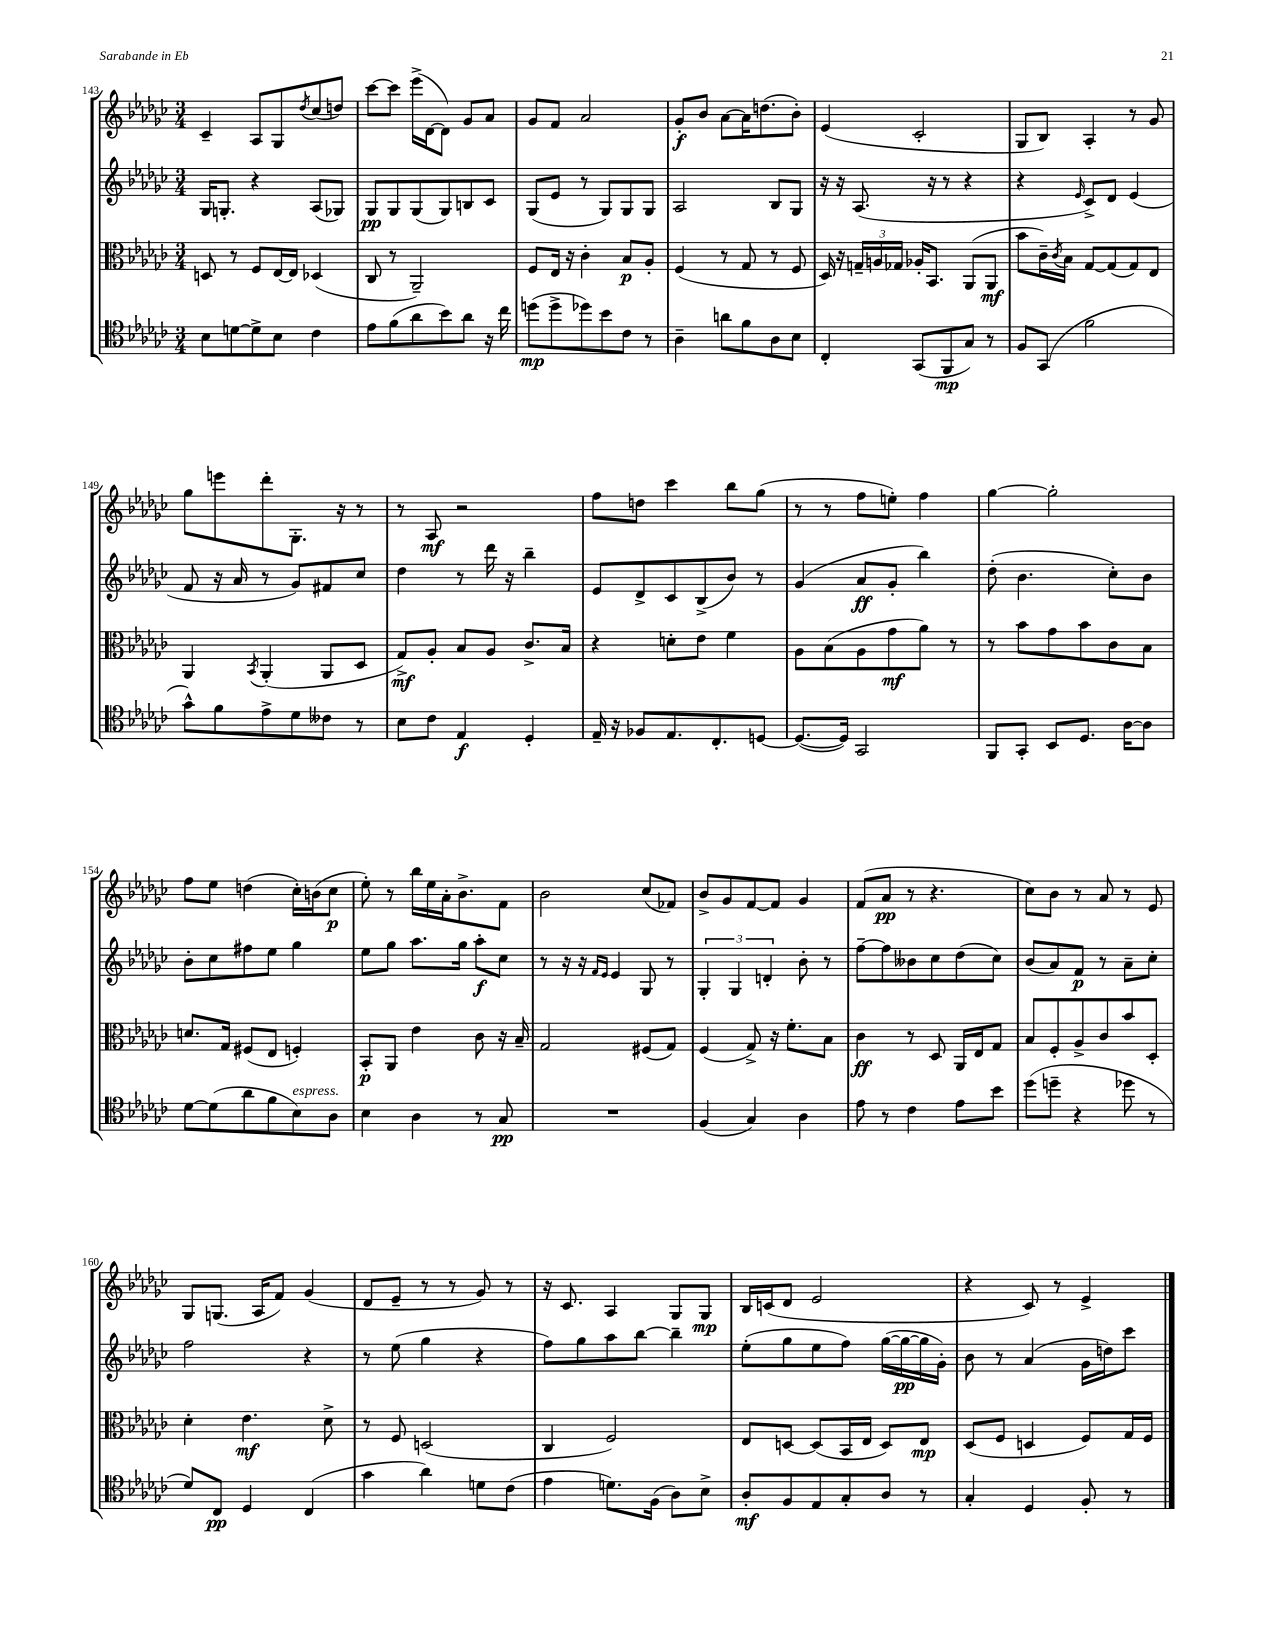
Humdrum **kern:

**kern	**dynam	**kern	**dynam	**kern	**dynam	**kern	**dynam
*part4	*part4	*part3	*part3	*part2	*part2	*part1	*part1
*staff4	*staff4	*staff3	*staff3	*staff2	*staff2	*staff1	*staff1
*clefC4	*	*clefC3	*	*clefG2	*	*clefG2	*
*k[b-e-a-d-g-c-]	*	*k[b-e-a-d-g-c-]	*	*k[b-e-a-d-g-c-]	*	*k[b-e-a-d-g-c-]	*
*M3/4	*	*M3/4	*	*M3/4	*	*M3/4	*
=143	=143	=143	=143	=143	=143	=143	=143
8B-\L	.	8Dn/	.	16G-/KL	.	4c-~/	.
.	.	.	.	8.Gn'/J	.	.	.
[8dn\	.	8r	.	.	.	.	.
8d^\]	.	8F/L	.	4r	.	8A-/L	.
8B-\J	.	[16E-/L	.	.	.	8G-/	.
.	.	16E-/JJ]	.	.	.	.	.
.	.	.	.	.	.	8qdd-/	.
4c-\	.	(4D-X/	.	(8A-/L	.	(8cc-/	.
.	.	.	.	8G-X/J)	.	8ddn/J)	.
=144	=144	=144	=144	=144	=144	=144	=144
8e-\L	.	8C-/	.	8G-/L	pp	[8ccc-\L	.
(8f\	.	8r	.	8G-/	.	8ccc-\J]	.
8a-\	.	2AA-~/)	.	(8G-/	.	(16eee-^\LL	.
.	.	.	.	.	.	[16d-\J	.
8b-\)	.	.	.	8G-/)	.	8d-\J])	.
8a-\J	.	.	.	8Bn/	.	8g-/L	.
16r	.	.	.	8c-/J	.	8a-/J	.
16cc-\	.	.	.	.	.	.	.
=145	=145	=145	=145	=145	=145	=145	=145
(8ddn\L	mp	8F/L	.	(8G-/L	.	8g-/L	.
8dd^\	.	16E-/Jk	.	8e-/J	.	8f/J	.
.	.	16r	.	.	.	.	.
8dd-X\)	.	4c-'\	.	8r	.	2a-/	.
8b-\	.	.	.	8G-/L)	.	.	.
8c-\J	.	8B-/L	p	8G-/	.	.	.
8r	.	8A-'/J	.	8G-/J	.	.	.
=146	=146	=146	=146	=146	=146	=146	=146
4A-~\	.	(4F/	.	2A-/	.	8g-'/L	f
.	.	.	.	.	.	8b-/J	.
8an\L	.	8r	.	.	.	[8a-\L	.
8f\	.	8G-/	.	.	.	16a-\K]	.
.	.	.	.	.	.	(8.ddn\	.
8A-\	.	8r	.	8B-/L	.	.	.
8B-\J	.	8F/	.	8G-/J	.	8b-'\J)	.
=147	=147	=147	=147	=147	=147	=147	=147
4C-'/	.	16D-/)	.	16r	.	(4e-/	.
.	.	16r	.	16r	.	.	.
.	.	24Gn~/LL	.	(8.A-/	.	.	.
.	.	24An/	.	.	.	.	.
.	.	24G-X/JJ	.	.	.	.	.
(8GG-/L	.	16A-X'/KL	.	.	.	2c-'/	.
.	.	8.BB-/J	.	16r	.	.	.
8FF/	mp	.	.	8r	.	.	.
8G-/J)	.	(8AA-/L	.	4r	.	.	.
8r	.	8AA-/J	mf	.	.	.	.
=148	=148	=148	=148	=148	=148	=148	=148
8F/L	.	8b-\L	.	4r	.	8G-/L	.
(8GG-/J	.	16c-~\L)	.	.	.	8B-/J)	.
.	.	8qc-/	.	.	.	.	.
.	.	16B-\JJ	.	.	.	.	.
.	.	.	.	16qqe-/	.	.	.
2f\	.	[8G-/L	.	8c-^/L)	.	4A-'/	.
.	.	(8G-/]	.	8d-/J	.	.	.
.	.	8G-/)	.	(4e-/	.	8r	.
.	.	8E-/J	.	.	.	8g-/	.
!!LO:LB:g=z
=149	=149	=149	=149	=149	=149	=149	=149
8g-^^\L)	.	4AA-/	.	8f/	.	8gg-\L	.
8f\	.	.	.	16r	.	8eeen\	.
.	.	.	.	16a-/	.	.	.
.	.	8qBB-/	.	.	.	.	.
8e-^\	.	(4AA-'/	.	8r	.	8ddd-'\	.
8d-\	.	.	.	8g-/L)	.	8.G-'\J	.
8c--X\J	.	8AA-/L	.	8f#X/	.	.	.
.	.	.	.	.	.	16r	.
8r	.	8D-/J	.	8cc-/J	.	8r	.
=150	=150	=150	=150	=150	=150	=150	=150
8B-\L	.	8G-^/L)	mf	4dd-\	.	8r	.
8c-\J	.	8A-'/J	.	.	.	8A-/	mf
4E-/	f	8B-/L	.	8r	.	2r	.
.	.	8A-/J	.	16ddd-\	.	.	.
.	.	.	.	16r	.	.	.
4D-'/	.	8.c-^/L	.	4bb-~\	.	.	.
.	.	16B-/Jk	.	.	.	.	.
=151	=151	=151	=151	=151	=151	=151	=151
16E-~/	.	4r	.	8e-/L	.	8ff\L	.
16r	.	.	.	.	.	.	.
8F-X/L	.	.	.	8d-^/	.	8ddn\J	.
8.E-/	.	8dn'\L	.	8c-/	.	4ccc-\	.
.	.	8e-\J	.	(8B-^/	.	.	.
8.C-'/	.	.	.	.	.	.	.
.	.	4f\	.	8b-/J)	.	8bb-\L	.
[8Dn/J	.	.	.	8r	.	(8gg-\J	.
=152	=152	=152	=152	=152	=152	=152	=152
(8.D/L_	.	8A-\L	.	(4g-/	.	8r	.
.	.	(8B-\	.	.	.	8r	.
16D/Jk])	.	.	.	.	.	.	.
2GG-/	.	8A-\	.	8a-/L	ff	8ff\L	.
.	.	8g-\	mf	8g-'/J	.	8een'\J)	.
.	.	8a-\J)	.	4bb-\)	.	4ff\	.
.	.	8r	.	.	.	.	.
=153	=153	=153	=153	=153	=153	=153	=153
8FF/L	.	8r	.	(8dd-'\	.	[4gg-\	.
8GG-'/J	.	8b-\L	.	4.b-\	.	.	.
8BB-/L	.	8g-\	.	.	.	2gg-'\]	.
8.D-/J	.	8b-\	.	.	.	.	.
.	.	8c-\	.	8cc-'\L)	.	.	.
[16A-\KL	.	.	.	.	.	.	.
8A-\J]	.	8B-\J	.	8b-\J	.	.	.
!!LO:LB:g=z
=154	=154	=154	=154	=154	=154	=154	=154
[8d-\L	.	8.dn/L	.	8b-'\L	.	8ff\L	.
(8d-\]	.	.	.	8cc-\	.	8ee-\J	.
.	.	16G-/Jk	.	.	.	.	.
8a-\	.	(8F#X/L	.	8ff#X\	.	(4ddn\	.
8f\	.	8E-/J	.	8ee-\J	.	.	.
!LO:TX:a:i:t=espress.	!	!	!	!	!	!	!
8B-\)	.	4Fn'/)	.	4gg-\	.	16cc-'\LL)	.
.	.	.	.	.	.	(16bn\J	.
8A-\J	.	.	.	.	.	8cc-\J	p
=155	=155	=155	=155	=155	=155	=155	=155
4B-\	.	8BB-'/L	p	8ee-\L	.	8ee-'\)	.
.	.	8AA-/J	.	8gg-\J	.	8r	.
4A-\	.	4e-\	.	8.aa-\L	.	16bb-\LL	.
.	.	.	.	.	.	16ee-\	.
.	.	.	.	.	.	16a-'\J	.
.	.	.	.	16gg-\Jk	.	8.b-^\	.
8r	.	8c-\	.	8aa-'\L	f	.	.
8G-/	pp	16r	.	8cc-\J	.	8f\J	.
.	.	16B-~/	.	.	.	.	.
=156	=156	=156	=156	=156	=156	=156	=156
2.r	.	2G-/	.	8r	.	2b-\	.
.	.	.	.	16r	.	.	.
.	.	.	.	16r	.	.	.
.	.	.	.	16qqf/LL	.	.	.
.	.	.	.	16qqe-/JJ	.	.	.
.	.	.	.	4e-/	.	.	.
.	.	(8F#X/L	.	8G-/	.	(8cc-/L	.
.	.	8G-/J)	.	8r	.	8f-X/J)	.
=157	=157	=157	=157	=157	=157	=157	=157
(4F/	.	(4F/	.	6G-'/	.	8b-^/L	.
.	.	.	.	.	.	8g-/	.
.	.	.	.	6G-/	.	.	.
4G-/)	.	8G-^/)	.	.	.	[8f/	.
.	.	.	.	6dn'/	.	.	.
.	.	16r	.	.	.	8f/J]	.
.	.	8.f'\L	.	.	.	.	.
4A-\	.	.	.	8b-'\	.	4g-/	.
.	.	8B-\J	.	8r	.	.	.
=158	=158	=158	=158	=158	=158	=158	=158
8e-\	.	4c-\	ff	[8ff~\L	.	(8f/L	.
8r	.	.	.	8ff\]	.	8a-/J	pp
4c-\	.	8r	.	8b--X\	.	8r	.
.	.	8D-/	.	8cc-\	.	4.r	.
8e-\L	.	16AA-/LL	.	(8dd-\	.	.	.
.	.	16E-/J	.	.	.	.	.
8b-\J	.	8G-/J	.	8cc-\J)	.	.	.
=159	=159	=159	=159	=159	=159	=159	=159
(8dd-\L	.	8B-/L	.	(8b-/L	.	8cc-\L)	.
8ddn~\J	.	8F'/	.	8a-/)	.	8b-\J	.
4r	.	8A-^/	.	8f/J	p	8r	.
.	.	8c-/	.	8r	.	8a-/	.
8dd-X\	.	8b-/	.	8a-~\L	.	8r	.
8r	.	8D-'/J	.	8cc-'\J	.	8e-/	.
!!LO:LB:g=z
=160	=160	=160	=160	=160	=160	=160	=160
8d-/L)	.	4d-'\	.	2ff\	.	8G-/L	.
8C-/J	pp	.	.	.	.	(8.Gn/J	.
4D-/	.	4.e-\	mf	.	.	.	.
.	.	.	.	.	.	16A-/KL	.
.	.	.	.	.	.	8f/J)	.
(4C-/	.	.	.	4r	.	(4g-/	.
.	.	8d-^\	.	.	.	.	.
=161	=161	=161	=161	=161	=161	=161	=161
4g-\	.	8r	.	8r	.	8d-/L	.
.	.	8F/	.	(8ee-\	.	8e-~/J	.
4a-\)	.	(2Dn/	.	4gg-\	.	8r	.
.	.	.	.	.	.	8r	.
8dn\L	.	.	.	4r	.	8g-/)	.
(8c-\J	.	.	.	.	.	8r	.
=162	=162	=162	=162	=162	=162	=162	=162
4e-\	.	4C-/	.	8ff\L)	.	16r	.
.	.	.	.	.	.	8.c-/	.
.	.	.	.	8gg-\	.	.	.
8.dn\L)	.	2F/)	.	8aa-\	.	4A-/	.
.	.	.	.	[8bb-\J	.	.	.
(16F\Jk	.	.	.	.	.	.	.
8A-\L)	.	.	.	4bb-~\]	.	8G-/L	.
8B-^\J	.	.	.	.	.	8G-/J	mp
=163	=163	=163	=163	=163	=163	=163	=163
8A-'/L	mf	8E-/L	.	(8ee-'\L	.	16B-/LL	.
.	.	.	.	.	.	(16cn/J	.
8F/	.	[8Dn/J	.	8gg-\	.	8d-/J	.
8E-/	.	(8D/L]	.	8ee-\	.	2e-/	.
8G-'/	.	16BB-/L	.	8ff\J)	.	.	.
.	.	16E-/JJ	.	.	.	.	.
8A-/J	.	8D/L)	.	([16gg-\LL	.	.	.
.	.	.	.	16gg-\_	pp	.	.
8r	.	8E-/J	mp	16gg-\]	.	.	.
.	.	.	.	16g-'\JJ)	.	.	.
=164	=164	=164	=164	=164	=164	=164	=164
4G-'/	.	(8D-/L	.	8b-\	.	4r	.
.	.	8F/J	.	8r	.	.	.
4D-/	.	4Dn/	.	(4a-/	.	8c-/)	.
.	.	.	.	.	.	8r	.
8F'/	.	8F/L)	.	16g-\LL	.	4e-^/	.
.	.	.	.	16ddn\J)	.	.	.
8r	.	16G-/L	.	8ccc-\J	.	.	.
.	.	16F/JJ	.	.	.	.	.
==	==	==	==	==	==	==	==
*-	*-	*-	*-	*-	*-	*-	*-
